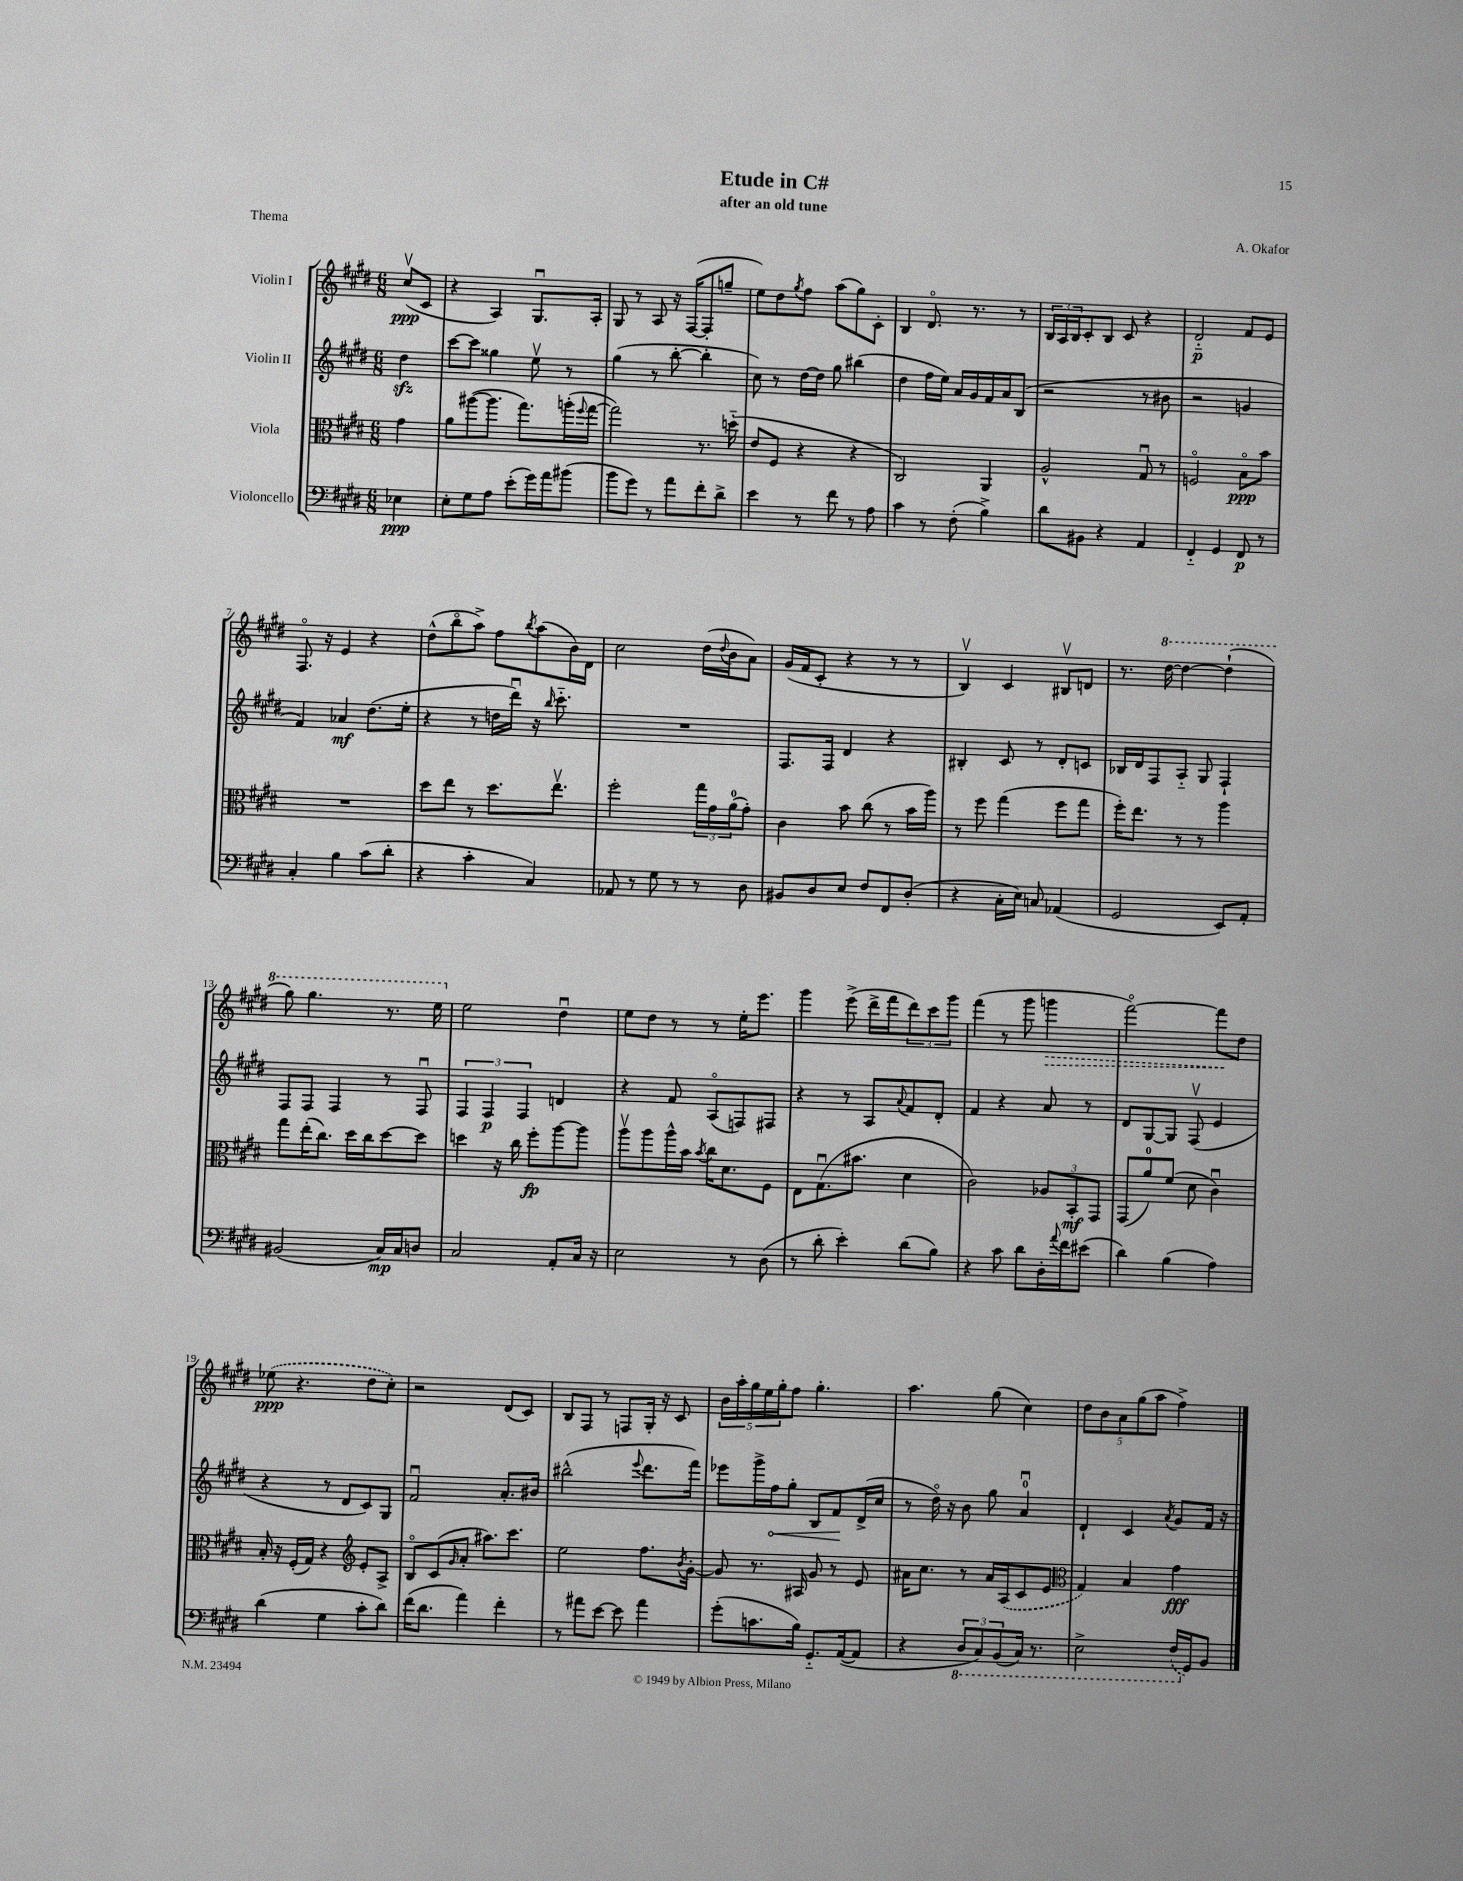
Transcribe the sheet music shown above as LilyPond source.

\header { title = "Etude in C#" composer = "A. Okafor" subtitle = "after an old tune" piece = "Thema" }
<<
\new StaffGroup <<
\new Staff = "s0" \with { instrumentName = "Violin I" } {
    \clef treble \key e \major \numericTimeSignature \time 6/8 \partial 4
    cis''8\upbow\ppp( cis'8 |
    r4 a4) gis8.\downbow a16-. |
    gis8 r8 a8 r16 fis16~( fis8-. g''8-- |
    e''8) dis''8 \acciaccatura { gis''8 } fis''8 a''8( gis''8) cis'8-. |
    b4 dis'8.\flageolet r8. r8 |
    \tuplet 3/2 { b16 a16 b16 } cis'8-. b8 cis'8 r4 |
    dis'2-_\p fis'8 e'8 |
    fis8.\flageolet r16 e'4 r4 |
    dis''8-^( b''8\flageolet a''8->) fis''8 \acciaccatura { b''8 } a''8( b'16) dis'16 |
    cis''2 dis''16( \appoggiatura { dis''8 } b'16 a'8) |
    gis'16( fis'16 cis'8-. r4 r8 r8 |
    b4\upbow) cis'4 bis8\upbow d'8 |
    r8. \ottava #1 dis'''16~ dis'''4~ dis'''4-!( |
    gis'''8) gis'''4. r8. e'''16 \ottava #0 |
    e''2 dis''4\downbow |
    e''8 dis''8 r8 r8 e''16-. e'''8. |
    gis'''4 e'''8->( dis'''16-> fis'''16 \tuplet 3/2 { dis'''8) cis'''8 gis'''8 } |
    fis'''4( r8 gis'''8 \once \override Hairpin.style = #'dashed-line g'''4\> |
    fis'''2~\flageolet) fis'''8\! dis''8 |
    \once \slurDashed ees''8\ppp( r4. dis''8 cis''8-.) |
    r2 dis'8( cis'8) |
    b8 fis8 r8 f8 gis16-. r16 cis'8 |
    \tuplet 5/4 { b'16 a''16-. gis''16 e''16 gis''16-. } fis''8 gis''4.-. |
    a''4. gis''8( cis''4) |
    \tuplet 5/4 { dis''8 b'8 a'8 gis''8( a''8 } fis''4->) \bar "|." |
}
\new Staff = "s1" \with { instrumentName = "Violin II" } {
    \clef treble \key e \major \numericTimeSignature \time 6/8 \partial 4
    dis''4\sfz |
    cis'''8~ cis'''8 gisis''4 e''8\upbow r8 |
    gis''4( r8 b''8~-. b''4-. |
    cis''8) r8 dis''16~ dis''16 gis''8 bis''4( |
    dis''4 fis''16 e''16) a'16 gis'16 fis'16 a'16 b8( |
    r2 r8 bis'8 |
    r2 g'4 |
    fis'4) aes'4\mf dis''8.( e''16-. |
    r4 r8 d''16 dis'''16\downbow) r16 \grace { b''16 } cis'''8.-_ |
    R2. |
    fis8. fis16 dis'4 r4 |
    bis4-. cis'8 r8 dis'8-. c'8 |
    bes16 dis'16 fis8 a8-_ gis8 fis4-! |
    fis8 fis8 fis4 r8 fis8\downbow |
    \tuplet 3/2 { fis4 fis4\p fis4 } d'4 |
    r4 fis'8 a8\flageolet( f8) fis8 |
    r4 r8 a8 \appoggiatura { a'8 } fis'8 dis'8-. |
    fis'4 r4 a'8 r8 |
    dis'8 gis8~ gis8 fis8\upbow( e'4 |
    r4 r8 dis'8 cis'8) gis8 |
    fis'2\downbow a'8.-. bis'16 |
    bis''2-^( \appoggiatura { e'''8 } dis'''8. fis'''16) |
    ees'''8 gis'''16-> \once \override Hairpin.circled-tip = ##t fis''16\< gis''8-. b8 fis'8\! dis'16->( cis''16 |
    r8 dis''16\flageolet) r16 b'8 gis''8 a'4-0\downbow |
    dis'4-! cis'4 \acciaccatura { a'8 } gis'8 fis'16 r16 \bar "|." |
}
\new Staff = "s2" \with { instrumentName = "Viola" } {
    \clef alto \key e \major \numericTimeSignature \time 6/8 \partial 4
    gis'4 |
    a'8 ais''8~( ais''8. gis''8.) a''16-.( \appoggiatura { fis''8 } gis''16~ |
    gis''2) r8. d''16-_( |
    e'8 fis8 r4 r4 |
    cis2) a,4 |
    a2-^ gis8\downbow r8 |
    f2\flageolet b8\flageolet\ppp b'8 |
    R2. |
    dis''8 e''8 r8 dis''8. e''8.\upbow |
    fis''2-. \tuplet 3/2 { gis''16 gis'16 a'16-0( } gis'8-.) |
    cis'4 b'8 cis''8( r8 b'16 a''16) |
    r8 fis''8 gis''4( fis''8 gis''8 |
    fis''16-.) e''8. r8 r8 a''4 |
    gis''8 e''16-.( cis''8.) dis''16 cis''16 dis''8~ dis''8 |
    d''4 r16 cis''16 fis''8-.\fp a''8~ a''8 |
    a''8\upbow a''8 a''16-^ b'16 \acciaccatura { b'8 } cis''16 dis'8. fis8 |
    e8 gis8.\downbow( bis'8. dis'4 |
    cis'2) \tuplet 3/2 { aes8 b,8-.\mf gis,8 } |
    gis,8( a'8-0) fis'8( dis'8 cis'4\downbow) |
    b16-. r16 fis16-.( gis16) r4 \clef treble e'8-. a8-> |
    b8\flageolet cis'8( \grace { gis'16 } a'8-. ais''8.) cis'''8. |
    e''2 fis''8. \acciaccatura { b'8 } gis'16~-. |
    gis'8 r8. ais16 gis'8 r8 e'8 |
    ais'16 cis''8. r8 ais'16 \once \slurDashed a16( cis'8 e'8 |
    \clef alto gis4) b4 gis'4\fff \bar "|." |
}
\new Staff = "s3" \with { instrumentName = "Violoncello" } {
    \clef bass \key e \major \numericTimeSignature \time 6/8 \partial 4
    ees4\ppp |
    e8-. gis8 a8 e'8-.( gis'16) a'16 bis'8( |
    b'8 gis'8) r8 a'8 fis'8-. dis'8-> |
    e'4 r8 fis'8 r8 a8 |
    cis'4 r8 fis8-.( b4->) |
    dis'8 bis,8 r4 a,4 |
    fis,4-_ gis,4 fis,8\p r8 |
    cis4-. b4 cis'8( dis'8-. |
    r4 cis'4-. cis4) |
    aes,8 r8 gis8 r8 r8 dis8 |
    bis,8 dis8 e8 fis8 fis,8 dis8-.( |
    r4 cis16-. e16) c8 aes,4( |
    gis,2 e,8) a,8-. |
    bis,2( cis16\mp) cis16 d8 |
    cis2 a,8-. cis16 r16 |
    e2 r8 dis8( |
    r8 dis'8-. e'4-.) dis'8( b8) |
    r4 cis'8 dis'8 dis16-. \appoggiatura { a'8 } fis'16 eis'8( |
    dis'4) b4( a4) |
    dis'4( gis4 cis'8-. dis'8) |
    fis'16( dis'8. a'4) fis'4-. |
    r8 ais'8 e'8~ e'8 ais'4 |
    gis'8-.( c'8. b16) gis,8.-_ a,16~( a,8 |
    r4 \tuplet 3/2 { \ottava #-1 dis,8 cis,8) b,,8( } cis,16) r8. |
    e,2-> \once \slurDashed fis,16( \ottava #0 gis,16) b,8 \bar "|." |
}
>>
>>
